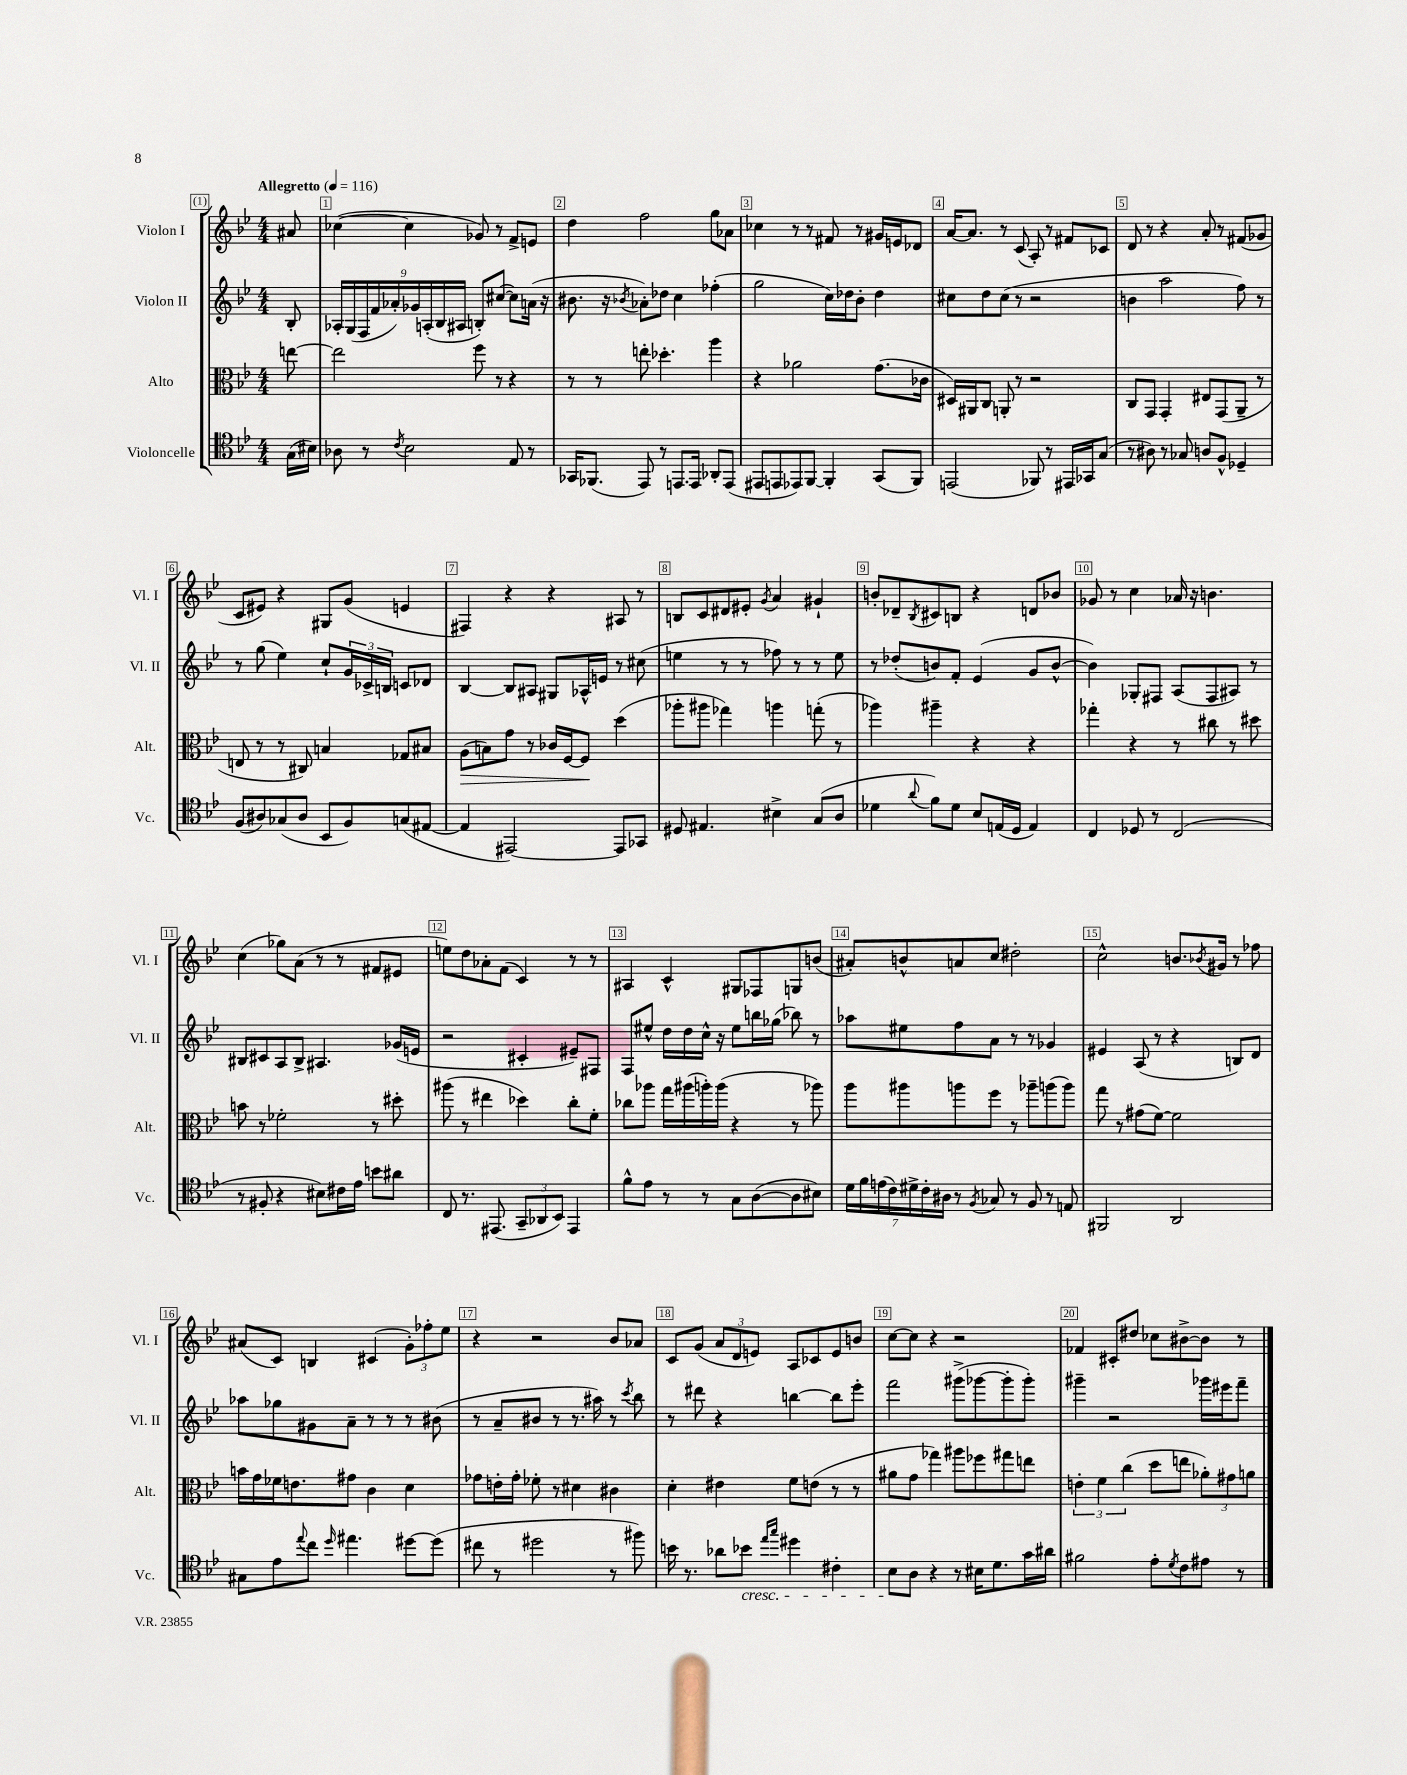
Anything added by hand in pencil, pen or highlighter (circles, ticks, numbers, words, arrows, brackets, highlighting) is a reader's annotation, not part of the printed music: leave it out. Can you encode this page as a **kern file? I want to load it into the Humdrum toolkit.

**kern	**kern	**kern	**kern
*staff4	*staff3	*staff2	*staff1
*clefC4	*clefC3	*clefG2	*clefG2
*k[b-e-]	*k[b-e-]	*k[b-e-]	*k[b-e-]
*M4/4	*M4/4	*M4/4	*M4/4
*MM116	*MM116	*MM116	*MM116
(16G\LL	[8ee\	8B-'/	8a#/
16B#\JJ)	.	.	.
=	=	=	=
8A-\	2ee\]	18A-'/LL	([4cc-\
.	.	(18G/	.
.	.	18F/	.
8r	.	.	.
.	.	18f/	.
.	.	18a-'/)	.
8qc/	.	.	.
2B-\	.	.	4cc-\]
.	.	18g-/	.
.	.	(18A'/	.
.	.	18B-/	.
.	.	18A#/JJ	.
.	8ff\	8B'/L)	8g-/)
.	8r	([8cc#/J	8r
8E-/	4r	8cc#\]L)	8f^/L
8r	.	(16a\Jk	8e/J
.	.	16r	.
=	=	=	=
16GG-/LK	8r	8.b#\	4dd\
(8.FF-/J	.	.	.
.	8r	.	.
.	.	16r	.
.	.	8qb-/	.
8EE-/)	8ee'\	8a-'\L)	2ff\
8r	4.dd-'\	8dd-\J	.
8.EE/L	.	4cc\	.
16EE/Jk	.	.	.
8AA-'/L	4aa\	(4ff-'\	8gg\L
(8EE/J	.	.	8a-\J
=	=	=	=
8EE#/L	4r	2gg\	4cc-\
8EE/	.	.	.
8EE-/)	2a-\	.	8r
[8FF/J	.	.	8r
4FF'/]	.	16cc\LL)	8f#/
.	.	16dd-\J	.
.	.	8b-'\J	8r
(8GG/L	(8.g\L	4dd-\	16g#/LL
.	.	.	16e/J
8FF/J)	.	.	8d-/J
.	16c-\Jk	.	.
=	=	=	=
(2EE/	16D#/LL)	8cc#\L	[16a/LK
.	16AA#/J	.	8.a/]J
.	8C/J	8dd\	.
.	8AA'/	(8cc#\J	8r
.	8r	8r	(8c/
8FF-/)	2r	2r	8A'/)
8r	.	.	8r
16EE#/LL	.	.	8f#/L
16GG-/J	.	.	.
(8G/J	.	.	8c-/J
=	=	=	=
8r	8C/L	4b\	8d/
8A#\)	8GG/J	.	8r
8r	4GG'/	2aa\	4r
8G-/	.	.	.
8A/L	8E#/L	.	8a'/
8F^^/J	(8GG/	.	8r
4D-~/	8AA~/J	8ff\)	(8f#/L
.	8r	8r	8g-/J
=	=	=	=
(8F/L	8E/	8r	8c/L
8A#/)	8r	(8gg\	8e#/J)
(8G-/	8r	4ee-\)	4r
8A#/J	8C#/)	.	.
8BB-/L	4B/	8cc`/L	8G#/L
8F/)	.	24g/L	(8g/J
.	.	24c-^/	.
.	.	24B/JJ	.
(8G/	8G-/L	8c/L	4e/
[8E#/J	8B#/J	8d-/J	.
=	=	=	=
4E#/]	(8A\L	[4B-/	4F#/)
.	8B\)	.	.
[2EE#/)	8g\J	8B-/]L	4r
.	8r	8A#/J	.
.	16c-/LL	8G#/L	4r
.	[16F/J	.	.
.	8F/]J	16A-^^/L	.
.	.	16e/JJ	.
8EE#/]L	(4dd\	8r	8A#/
8GG-/J	.	(8cc#\	8r
=	=	=	=
8D#/	8aa-'\L	4ee\	8B/L
4.E#/	8aa#\J	.	8c/
.	4gg-\)	8r	8d#/
.	.	8r	8e#'/J
.	.	.	8qg/
4B#^\	4aa\	8ff-\)	4a/
.	.	8r	.
(8G/L	(8gg'\	8r	4g#`/
8A/J	8r	8ee\	.
=	=	=	=
4d-\	4aa-\)	8r	8b'/L
.	.	(8dd-'/L	8d-~/
8qqa/	.	.	8qB-/
8f\L)	4aa#~\	8b/)	8c#/
8d-\J	.	8f'/J	8B/J
8B-/L	4r	(4e-/	4r
(16E/L	.	.	.
16D/JJ	.	.	.
4E/)	4r	8g/L	8d/L
.	.	[8b^^/J	8b-/J
=	=	=	=
4C/	4gg-'\	4b\])	8g-/
.	.	.	8r
8D-/	4r	8G-'/L	4cc\
8r	.	8F#/J	.
(2C/	8r	(8A/L	16a-/
.	.	.	16r
.	8cc#\	8F#/	4.b\
.	8r	8A#/J)	.
.	8dd#\	8r	.
=	=	=	=
8r	8b\	8B#/L	(4cc\
8F#'/	8r	8c#/	.
4r	2f-'\	8A/	8gg-\L)
.	.	8B#^/J	(8a\J
8B#\L)	.	4.A#/	8r
16c#\L	.	.	8r
16e-\JJ	.	.	.
8b\L	8r	.	8f#/L
8a#\J	8dd#'\	(16g-/LL	8e#/J
.	.	16e/JJ	.
=	=	=	=
8C/	(8aa#\	2r	8ee\L)
8.r	8r	.	8dd\
.	4ee#\	.	8a-'\
(8.EE#/	.	.	.
.	.	.	(8f\J
12GG~/L	4dd-\)	4c#'/	4c/)
12AA-/	.	.	.
12BB-/J)	.	.	.
4EE#/	8cc'\L	8e#~/L)	8r
.	8f'\J	8F#/J	8r
=	=	=	=
8f^^\L	8cc-\L	8F/L	4A#/
8e-\J	8aa-\J	8ee#^^/J	.
8r	16gg\LL	16dd\LL	4c^^/
.	(16aa#\	16dd\	.
8r	16aa'\)	16cc^^\JJ	.
.	(16aa\JJ	16r	.
8G\L	4r	8ee#\L	8G#/L
([8A\	.	16bb\L	8F-/
.	.	(16gg-\JJ	.
8A\]	8r	8bb-\)	8G/
8B#\J)	8aa-\)	8r	(8b/J
=	=	=	=
28d\LL	8aa\L	8aa-\L	8a#'/L)
28f\	.	.	.
(28e\	.	.	.
28c\)	.	.	.
.	8aa#\	8ee#\	8b^^/
28d#^\	.	.	.
28c'\	.	.	.
28A#\JJ	.	.	.
8r	8aa\	8ff\	8a/
8qF/	.	.	.
8G-/	8ff\J	8a\J	8cc/J
8r	8r	8r	2dd#'\
8F/	8aa-~\L	8r	.
8r	(8aa\	4g-/	.
8E/	8aa\J)	.	.
=	=	=	=
2FF#/	8gg\	4e#/	2cc^^\
.	8r	.	.
.	(8g#\L	(8A/	.
.	[8f\J)	8r	.
2AA/	2f\]	4r	8.b/L
.	.	.	8qb-/
.	.	.	16g#/Jk
.	.	8B/L)	8r
.	.	8d/J	8ff-\
=	=	=	=
8G#\L	16b\LL	8aa-\L	(8a#/L
.	16g\	.	.
8e-\	16f-\J	8gg-\	8c/J)
.	8.e\	.	.
8qqee-/	.	.	.
8cc\J	.	8g#\	4B/
16qqdd/	.	.	.
4.ee#\	8g#\J	8a~\J	.
.	4c\	8r	(4c#/
.	.	8r	.
[8dd#\L	4d\	8r	12g'\L)
.	.	.	12ff-'\
(8dd#\]J	.	(8b#\	.
.	.	.	12ee-\J
=	=	=	=
8cc#\	8g-\L	8r	4r
8r	16e'\L	8a~/L	.
.	16g-'\JJ	.	.
2dd#\	8f-'\	8b#/J	2r
.	8r	8r	.
.	4d#\	8.r	.
.	.	16aa#\)	.
8r	4c#\	8r	8b-/L
.	.	8qccc/	.
8ff#\)	.	8bb-\	8a-/J
=	=	=	=
16b\	4d'\	8r	8c/L
8.r	.	.	.
.	.	8ddd#\	(8g/J
8a-\L	4e#\	4r	12a/L
.	.	.	12d/
8b-\J	.	.	.
.	.	.	12e/J)
16qqee-/LL	.	.	.
16qqgg/JJ	.	.	.
4dd#\	8f\L	[4bb\	8A/L
.	(8e\J	.	8c-/
4c#'\	8r	8bb\]L	8e/
.	8r	8eee-'\J	8b/J
=	=	=	=
8B-\L	8a#\L	2fff\	[8cc\L
8A\J	8g\J	.	8cc\]J
4r	4gg-\)	.	4r
8r	8aa#\L	(8ggg#^\L	2r
16B#\LK	8ff-\	[8ggg-\	.
8.d\	.	.	.
.	8gg#\	8ggg-'\]	.
16g\L	8ee\J	8ggg-'\J)	.
16a#\JJ	.	.	.
=	=	=	=
2f#\	6e'\	4ggg#~\	4f-/
.	6f\	.	.
.	.	2r	8c#'/L
.	(6cc\	.	.
.	.	.	8dd#/J
8e-'\L	8dd\L	.	8cc-\L
8qd/	.	.	.
8c\	8ee\J	.	[8b#^\
8e#\J	12a-'\L)	16ggg-\LL	8b#\]J
.	.	16eee#\J	.
.	12g#\	.	.
8r	.	8fff~\J	8r
.	12a\J	.	.
==	==	==	==
*-	*-	*-	*-
